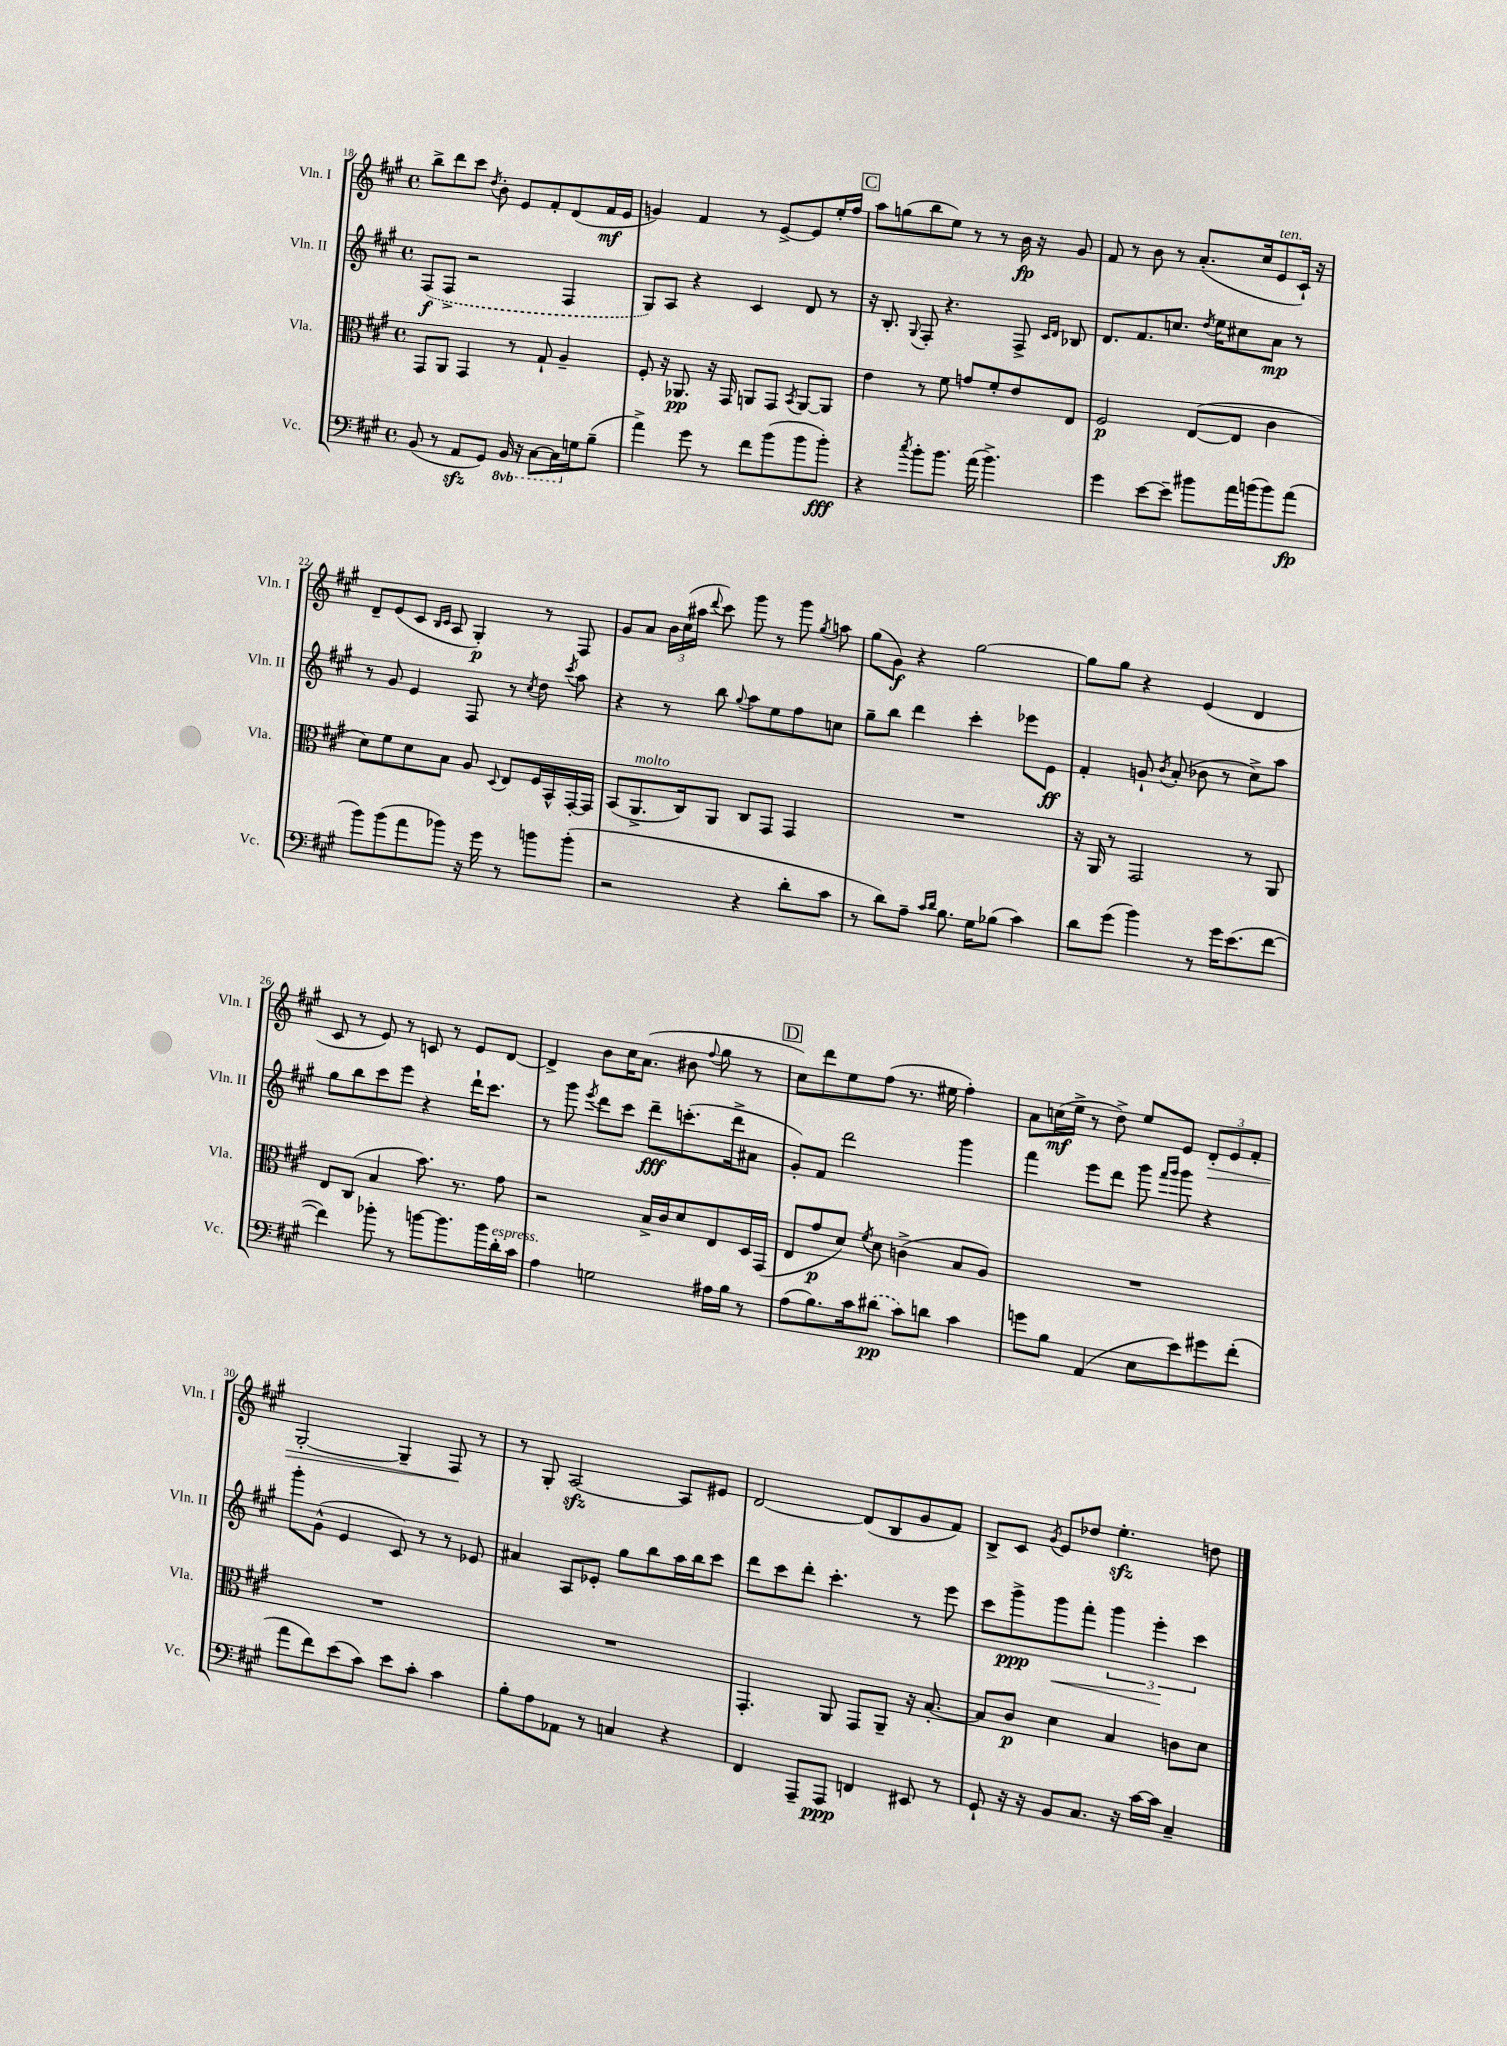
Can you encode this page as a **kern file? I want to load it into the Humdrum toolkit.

**kern	**dynam	**kern	**dynam	**kern	**dynam	**kern	**dynam
*part4	*part4	*part3	*part3	*part2	*part2	*part1	*part1
*staff4	*staff4	*staff3	*staff3	*staff2	*staff2	*staff1	*staff1
*I"Vc.	*	*I"Vla.	*	*I"Vln. II	*	*I"Vln. I	*
*I'Vc.	*	*I'Vla.	*	*I'Vln. II	*	*I'Vln. I	*
*clefF4	*	*clefC3	*	*clefG2	*	*clefG2	*
*k[f#c#g#]	*	*k[f#c#g#]	*	*k[f#c#g#]	*	*k[f#c#g#]	*
*M4/4	*	*M4/4	*	*M4/4	*	*M4/4	*
*met(c)	*	*met(c)	*	*met(c)	*	*met(c)	*
=18	=18	=18	=18	=18	=18	=18	=18
(8BB/	.	8GG#/L	.	(8F#/L	f	8bb^\L	.
8r	.	8AA/J	.	8F#^/J	.	8ddd\	.
8AAzz/L	.	4GG#/	.	2r	.	8ccc#\J	.
.	.	.	.	.	.	8qdd/	.
8GG#/J)	.	.	.	.	.	8b'\	.
*8ba	*	*	*	*	*	*	*
16BBB/	.	8r	.	.	.	8e/L	.
16r	.	.	.	.	.	.	.
[8CC#\L	.	8G#`/	.	.	.	8f#'/	.
16CC#\L]	.	4A~/	.	4F#/	.	(8d/	.
*X8ba	*	*	*	*	*	*	*
16Gn\J	.	.	.	.	.	.	.
(8B~\J	.	.	.	.	.	16f#/L	mf
.	.	.	.	.	.	16e/JJ	.
=19	=19	=19	=19	=19	=19	=19	=19
4a^\)	.	8F#'/	.	8G#/L)	.	4gn/)	.
.	.	16r	.	8A/J	.	.	.
.	.	8.AA-X/	pp	.	.	.	.
8g#\	.	.	.	4r	.	4f#/	.
8r	.	16r	.	.	.	.	.
.	.	16GG#/	.	.	.	.	.
8f#\L	.	8AAn/L	.	4c#/	.	8r	.
(8b\	.	8GG#/J	.	.	.	[8e^/L	.
.	.	8qBB/	.	.	.	.	.
8b\	.	[8AA/L	.	8d/	.	8e/]	.
8b'\J)	fff	8AA/J]	.	8r	.	16ee'/L	.
.	.	.	.	.	.	16ff#/JJ	.
!!LO:REH:place=s1:t=C
=20	=20	=20	=20	=20	=20	=20	=20
4r	.	4e\	.	16r	.	8aa\L	.
.	.	.	.	8.B'/	.	.	.
.	.	.	.	.	.	(8ggn\	.
8qcc#/	.	.	.	8qqG#/	.	.	.
8b'\L	.	8r	.	8F#'/	.	8bb\	.
8.b\J	.	8f#\	.	4.r	.	8ee\J)	.
.	.	8gn/L	.	.	.	8r	.
(16a\	.	.	.	.	.	.	.
4.b^\)	.	8f#'/	.	.	.	8r	.
.	.	8e/	.	8F#^/	.	16b\	fp
.	.	.	.	.	.	16r	.
.	.	.	.	16qqc#/LL	.	.	.
.	.	.	.	16qqd/JJ	.	.	.
.	.	8E/J	.	8B-X/	.	8g#/	.
=21	=21	=21	=21	=21	=21	=21	=21
4g#\	.	2F#/	p	8.d/L	.	8f#/	.
.	.	.	.	.	.	8r	.
.	.	.	.	8.f#/	.	.	.
[8e\L	.	.	.	.	.	8b\	.
8e~\J]	.	.	.	8.ccn/J	.	8r	.
8b#X\L	.	([8E/L	.	.	.	(8.a'/L	.
.	.	.	.	8qdd/	.	.	.
.	.	.	.	16ee\KL	.	.	.
16a\L	.	8E/J]	.	8cc#X\	.	.	.
(16bn\J	.	.	.	.	.	16cc#/k	.
!	!	!	!	!	!	!LO:TX:a:i:t=ten.	!
8b\)	.	4c#\	.	8a\J	mp	8e/	.
(8a\J	fp	.	.	8r	.	16c#`/Jk)	.
.	.	.	.	.	.	16r	.
!!LO:LB:g=z
=22	=22	=22	=22	=22	=22	=22	=22
8b\L)	.	8d\L)	.	8r	.	8d~/L	.
(8b\	.	8f#\	.	8g#/	.	(8e/	.
8a\	.	8d\	.	4e/	.	8c#/J	.
.	.	.	.	.	.	16qqB/LL	.
.	.	.	.	.	.	16qqc#/JJ	.
8b-X\J)	.	8B\J	.	.	.	8A/	.
16r	.	8A/	.	8F#/	.	4G#'/)	p
16g#\	.	.	.	.	.	.	.
.	.	8qqD/	.	.	.	.	.
8r	.	8E/L	.	8r	.	.	.
.	.	.	.	8qcc#/	.	.	.
8bn\L	.	16F#/L	.	8dd\	.	8r	.
.	.	16BB^^/	.	.	.	.	.
.	.	.	.	8qccc#/	.	.	.
(8b'\J	.	[16GG#'/	.	8aa\	.	8F#/	.
.	.	16GG#/JJ]	.	.	.	.	.
=23	=23	=23	=23	=23	=23	=23	=23
2r	.	(8BB/L	.	4r	.	8g#/L	.
!	!	!LO:TX:a:i:t=molto	!	!	!	!	!
.	.	8.AA^/	.	.	.	8a/J	.
.	.	.	.	8r	.	24b\LL	.
.	.	.	.	.	.	(24cc#\	.
.	.	16C#/k)	.	.	.	.	.
.	.	.	.	.	.	24aa#X\JJ	.
.	.	.	.	.	.	8qqddd/	.
.	.	8AA/J	.	8bb\	.	8ccc#\)	.
.	.	.	.	8qqgg#/	.	.	.
4r	.	8C#/L	.	8aa\L	.	8ggg#\	.
.	.	8GG#/J	.	8ee\	.	8r	.
8d'\L	.	4GG#/	.	8ff#\	.	8ggg#\	.
.	.	.	.	.	.	8qgg#/	.
8c#\J	.	.	.	8ccn\J	.	8aan\	.
=24	=24	=24	=24	=24	=24	=24	=24
8r	.	1r	.	8gg#~\L	.	(8gg#\L	.
8d\L)	.	.	.	8bb\J	.	8g#\J)	f
8A~\J	.	.	.	4ddd\	.	4r	.
16qqc#/LL	.	.	.	.	.	.	.
16qqd/JJ	.	.	.	.	.	.	.
8.B\	.	.	.	.	.	.	.
.	.	.	.	4ccc#'\	.	[2gg#\	.
16G#\KL	.	.	.	.	.	.	.
(8B-X\J	.	.	.	.	.	.	.
4c#\)	.	.	.	8eee-X\L	.	.	.
.	.	.	.	8e\J	ff	.	.
=25	=25	=25	=25	=25	=25	=25	=25
8d\L	.	16r	.	4f#'/	.	8gg#\L]	.
.	.	16AA/	.	.	.	.	.
(8g#\J	.	8r	.	.	.	8gg#\J	.
4b\)	.	2GG#/	.	8gn`/	.	4r	.
.	.	.	.	8qb/	.	.	.
.	.	.	.	(8a'/	.	.	.
8r	.	.	.	8b-X\	.	(4e/	.
16g#\KL	.	.	.	8r	.	.	.
(8.e\	.	.	.	.	.	.	.
.	.	8r	.	8cc#^\L)	.	4d/	.
[8f#\J	.	8AA/	.	8aa\J	.	.	.
!!LO:LB:g=z
=26	=26	=26	=26	=26	=26	=26	=26
4f#\])	.	8E/L	.	8gg#\L	.	8c#/	.
.	.	(8C#/J	.	8bb\	.	8r	.
8b-X'\	.	4B/	.	8ccc#\	.	8e/)	.
8r	.	.	.	8eee\J	.	8r	.
[8bn\L	.	8.b\)	.	4r	.	8cn/	.
8.b\]	.	.	.	.	.	8r	.
.	.	8.r	.	.	.	.	.
.	.	.	.	16ddd`\KL	.	8e/L	.
16b\L	.	.	.	8.ccc#\J	.	.	.
!LO:TX:a:i:t=espress.	!	!	!	!	!	!	!
16d'\	.	8g#\	.	.	.	[8d/J	.
16c#\JJ	.	.	.	.	.	.	.
=27	=27	=27	=27	=27	=27	=27	=27
4A\	.	2r	.	8r	.	4d^/]	.
.	.	.	.	8ggg#\	.	.	.
.	.	.	.	8qeee/	.	.	.
2Gn\	.	.	.	8ddd\L	.	8b\L	.
.	.	.	.	8ccc#\J	.	16cc#\K	.
.	.	.	.	.	.	(8.a\J	.
.	.	16B^/LL	.	8ddd~\L	fff	.	.
.	.	16c#/J	.	.	.	.	.
.	.	8d/	.	(8.cccn'\	.	8b#X\	.
.	.	.	.	.	.	8qqff#/	.
16A#X\LL	.	8E/	.	.	.	8gg#\	.
16B\JJ	.	.	.	16ddd^\k	.	.	.
8r	.	16D/L	.	8a#X\J	.	8r	.
.	.	(16GG#/JJ	.	.	.	.	.
!!LO:REH:place=s1:t=D
=28	=28	=28	=28	=28	=28	=28	=28
(8A\L	.	8E/L	.	8g#'/L)	.	8cc#\L)	.
8.B\)	.	8g#/	p	8f#/J	.	8ddd\	.
.	.	8d/J)	.	2ddd\	.	8ee\	.
16c#\k	.	.	.	.	.	.	.
.	.	8qf#/	.	.	.	.	.
(8d#X\J	pp	8d\	.	.	.	(8ff#\J	.
8c#\L)	.	(4cn^\	.	.	.	8.r	.
8dn\J	.	.	.	.	.	.	.
.	.	.	.	.	.	16ee#X\	.
4c#\	.	8B/L	.	4ggg#\	.	4ff#'\)	.
.	.	8A/J)	.	.	.	.	.
=29	=29	=29	=29	=29	=29	=29	=29
8gn\L	.	1r	.	4fff#\	.	8a\L	.
8B\J	.	.	.	.	.	(16ccn\L	mf
.	.	.	.	.	.	16ee^\JJ	.
(4AA/	.	.	.	8eee\L	.	8r	.
.	.	.	.	8ddd\J	.	8dd^\)	.
8E\L	.	.	.	8ggg#\	.	8ee/L	.
.	.	.	.	16qqfff#/LL	.	.	.
.	.	.	.	16qqggg#/JJ	.	.	.
8e\)	.	.	.	8ggg#\	.	8e/J	.
!	!	!	!	!	!	!	!LO:HP:b
8g#X\	.	.	.	4r	.	12d'/L	>
.	.	.	.	.	.	12e/	.
(8f#'\J	.	.	.	.	.	.	.
.	.	.	.	.	.	12f#'/J	.
!!LO:LB:g=z
=30	=30	=30	=30	=30	=30	=30	=30
8a\L	.	1r	.	8ggg#'\L	.	[2G#'/	.
8f#\)	.	.	.	(8g#^^\J	.	.	.
(8e\	.	.	.	4e/	.	.	.
8c#\J)	.	.	.	.	.	.	.
8e\L	.	.	.	8c#/)	.	4G#~/]	.
8c#'\J	.	.	.	8r	.	.	.
4c#\	.	.	.	8r	.	8F#/	.
.	.	.	.	8e-X/	.	8r	]
=31	=31	=31	=31	=31	=31	=31	=31
8B'\L	.	1r	.	4a#X/	.	8r	.
8A\	.	.	.	.	.	8G#'/	.
8AA-X\J	.	.	.	8A/L	.	[2Azz/	.
8r	.	.	.	8e-X'/J	.	.	.
4Cn/	.	.	.	8gg#\L	.	.	.
.	.	.	.	8bb\	.	.	.
4r	.	.	.	16aa\L	.	8A/L]	.
.	.	.	.	16bb\J	.	.	.
.	.	.	.	8ccc#\J	.	8e#X/J	.
=32	=32	=32	=32	=32	=32	=32	=32
4FF#/	.	4.GG#'/	.	8ddd\L	.	[2d/	.
.	.	.	.	8ccc#\	.	.	.
8AAA~/L	.	.	.	8ddd'\J	.	.	.
8AAA/J	ppp	8AA/	.	4.ccc#'\	.	.	.
4FFn/	.	8GG#/L	.	.	.	(8d/L]	.
.	.	8AA~/J	.	.	.	8B/	.
8EE#X/	.	16r	.	8r	.	8g#/	.
.	.	[8.B'/	.	.	.	.	.
8r	.	.	.	8eee\	.	8f#/J)	.
=33	=33	=33	=33	=33	=33	=33	=33
8GG#`/	.	8B/L]	.	8ccc#\L	.	8B^/L	.
16r	.	8c#/J	p	8ggg#^\	ppp	8c#/J	.
16r	.	.	.	.	.	.	.
.	.	.	.	.	.	8qg#/	.
!	!	!	!	!	!LO:HP:b	!	!
8BB/L	.	4d\	.	8ggg#\	<	8e/L	.
8.C#/J	.	.	.	8fff#'\J	.	8dd-X/J	.
.	.	4B/	.	6ggg#\	.	4.eezz'\	.
16r	.	.	.	.	.	.	.
[16c#\LL	.	.	.	.	.	.	.
.	.	.	.	6eee'\	.	.	.
16c#\JJ]	.	.	.	.	.	.	.
4C#~/	.	8cn\L	.	.	.	.	.
.	.	.	.	6ccc#\	[	.	.
.	.	8d\J	.	.	.	8ddn\	.
==	==	==	==	==	==	==	==
*-	*-	*-	*-	*-	*-	*-	*-
